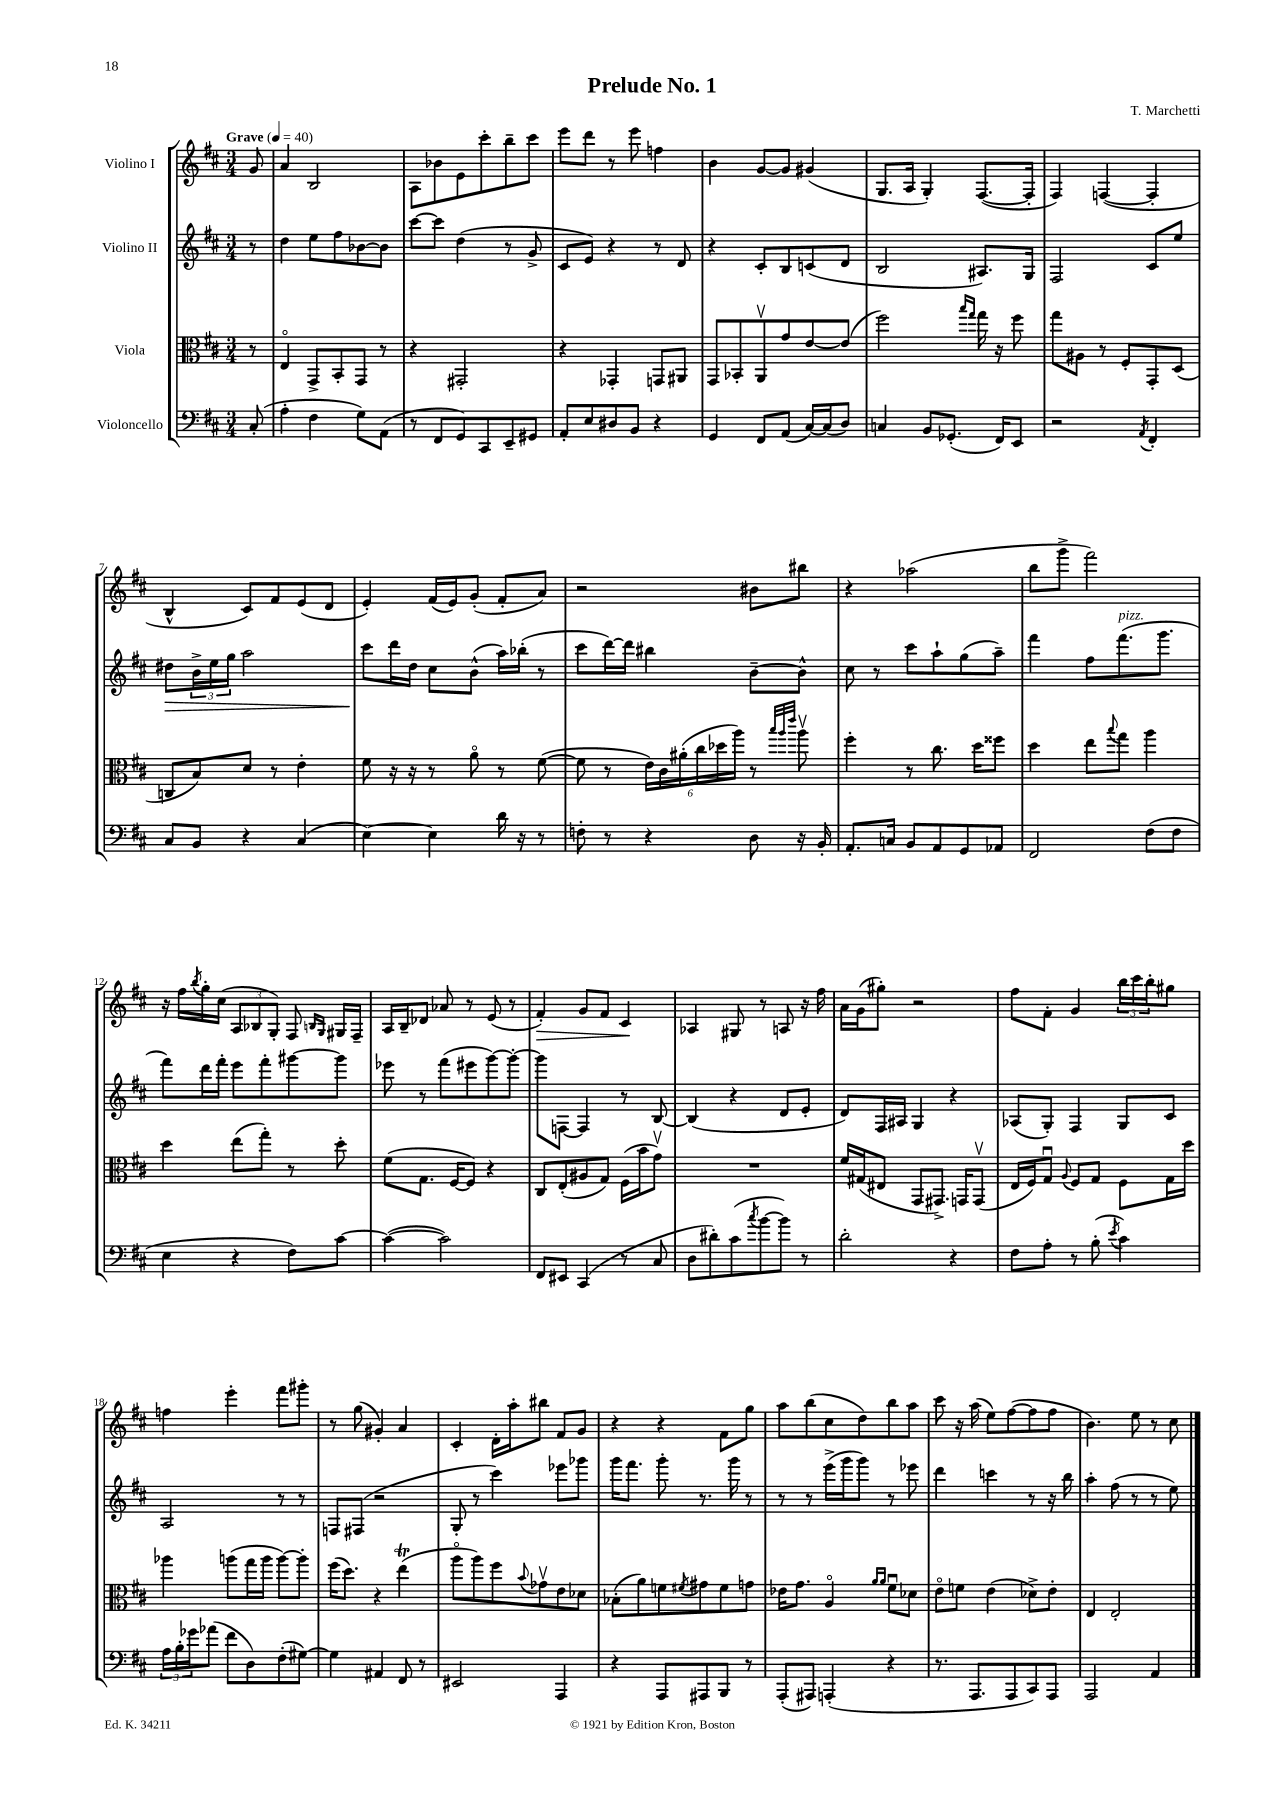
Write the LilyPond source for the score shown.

\header { title = "Prelude No. 1" composer = "T. Marchetti" }
<<
\new StaffGroup <<
\new Staff = "s0" \with { instrumentName = "Violino I" } {
    \clef treble \key d \major \numericTimeSignature \time 3/4 \partial 8 \tempo "Grave" 4 = 40
    g'8 |
    a'4 b2 |
    a8 bes'8 e'8 cis'''8-. b''8-- cis'''8 |
    e'''8 d'''8 r8 e'''8 f''4 |
    b'4 g'8~ g'8 gis'4( |
    g8. a16 g4-.) fis8.~( fis16-. |
    fis4) f4~( f4-. |
    b4-^ cis'8) fis'8 e'8( d'8 |
    e'4-.) fis'16( e'16) g'8-.( fis'8-. a'8) |
    r2 bis'8 bis''8 |
    r4 aes''2( |
    b''8 g'''8-> fis'''2) |
    r16 fis''16 \acciaccatura { b''8 } g''16-. cis''16( \tuplet 3/2 { a8 bes8 g8-.) } fis8 \grace { b16 g16 } gis16 fis16-- |
    a16 b16-- des'8 aes'8 r8 e'8( r8 |
    fis'4-.\>) g'8 fis'8 cis'4\! |
    aes4 gis8 r8 a8 r16 fis''16 |
    a'16 g'16( gis''8-.) r2 |
    fis''8 fis'8-. g'4 \tuplet 3/2 { b''16 cis'''16 b''16-. } gis''8 |
    f''4 e'''4-. fis'''8 gis'''8-. |
    r8 g''8( gis'4-.) a'4 |
    cis'4-. d'16-. a''16-. bis''8 fis'8 g'8 |
    r4 r4 fis'8 g''8 |
    a''8 b''8( cis''8 d''8) b''8 a''8 |
    cis'''8 r16 a''16( e''8) fis''8~( fis''8 fis''8 |
    b'4.) e''8 r8 cis''8 \bar "|." |
}
\new Staff = "s1" \with { instrumentName = "Violino II" } {
    \clef treble \key d \major \numericTimeSignature \time 3/4 \partial 8
    r8 |
    d''4 e''8 fis''8 bes'8~ bes'8 |
    cis'''8~ cis'''8 d''4( r8 g'8-> |
    cis'8 e'8) r4 r8 d'8 |
    r4 cis'8-. b8 c'8( d'8 |
    b2 ais8.) g16 |
    fis2 cis'8 e''8 |
    dis''8\> \tuplet 3/2 { b'16-> e''16 g''16 } a''2 |
    cis'''8\! d'''16 d''16 cis''8 b'8-^( a''16) bes''16-.( r8 |
    cis'''8 d'''16~) d'''16 bis''4 b'8~-- b'8-^ |
    cis''8 r8 cis'''8 a''8-! g''8( a''8--) |
    fis'''4 fis''8 fis'''8.^\markup { \italic "pizz." }( g'''8. |
    fis'''8) d'''16 fis'''16-. e'''8 fis'''8-. gis'''8~ gis'''8 |
    ees'''8 r8 fis'''8( eis'''8 g'''8~) g'''8~-. |
    g'''8 f8~ f4 r8 b8~ |
    b4( r4 d'8 e'8-. |
    d'8) fis16 ais16 g4 r4 |
    aes8( g8-.) fis4 g8 cis'8 |
    a2 r8 r8 |
    f8 fis8( r2 |
    g8-. r8 cis'''4) ees'''8 ges'''8 |
    g'''16 fis'''8. g'''8-. r8. g'''16 r8 |
    r8 r8 e'''16->( g'''16 g'''8) r8 ees'''8 |
    d'''4 c'''4 r8 r16 b''16 |
    a''4-. fis''8( r8 r8 e''8) \bar "|." |
}
\new Staff = "s2" \with { instrumentName = "Viola" } {
    \clef alto \key d \major \numericTimeSignature \time 3/4 \partial 8
    r8 |
    e4\flageolet g,8-> b,8-. g,8 r8 |
    r4 gis,2-. |
    r4 ges,4-. g,8 ais,8 |
    g,8 bes,8-. a,8\upbow g'8 e'8~ e'8( |
    fis''2) \grace { b''16 g''16 } g''16 r16 fis''8 |
    g''8 ais8 r8 fis8-. g,8-. d8( |
    c8 b8) d'8 r8 e'4-. |
    fis'8 r16 r16 r8 a'8\flageolet r8 fis'8~( |
    fis'8 r8 \tuplet 6/4 { e'16) cis'16 ais'16-.( cis''16 des''16 a''16) } r8 \grace { b''32 a''32 e'''32 } a''8\upbow |
    fis''4-. r8 cis''8. d''16 fisis''8 |
    d''4 e''8 \appoggiatura { b''8 } g''8 a''4 |
    d''4 e''8( g''8-.) r8 d''8-. |
    fis'8( g8. fis16~ fis8) r4 |
    cis8 e8-.( ais8 g8) fis16( b'16 g'8\upbow) |
    R2. |
    fis'16 gis16( eis8 g,8 gis,8.->) g,16 g,8\upbow( |
    e16 fis16) g8\downbow \appoggiatura { a8 } fis8 g8 fis8 g16 d''16 |
    aes''4 a''8( g''16 a''16 a''8~) a''8-. |
    fis''16( d''8.) r4 e''4\trill( |
    a''8\flageolet a''8) fis''8 \appoggiatura { b'8 } ges'8\upbow e'8 des'8 |
    bes8-.( a'8) f'8 \acciaccatura { fis'8 } gis'8 fis'8 g'8 |
    ees'16 g'8. a4\flageolet \grace { a'16 a'16 } fis'8\downbow des'8 |
    e'8\flageolet f'8 e'4( des'8->) e'8-. |
    e4 e2-. \bar "|." |
}
\new Staff = "s3" \with { instrumentName = "Violoncello" } {
    \clef bass \key d \major \numericTimeSignature \time 3/4 \partial 8
    cis8-.( |
    a4-. fis4 g8) a,8( |
    r8 fis,8 g,8) cis,8 e,8-- gis,8 |
    a,8-. e8 dis8 b,8 r4 |
    g,4 fis,8 a,8( cis16~) cis16( d8) |
    c4 b,8 ges,8.-.( fis,16) e,8 |
    r2 \acciaccatura { a,8 } fis,4-. |
    cis8 b,8 r4 cis4( |
    e4~) e4 d'16 r16 r8 |
    f8-. r8 r4 d8 r16 b,16-. |
    a,8.-. c16 b,8 a,8 g,8 aes,8 |
    fis,2 fis8( fis8 |
    e4 r4 fis8) cis'8~ |
    cis'4~( cis'2) |
    fis,8 eis,8 cis,4( r8 cis8 |
    d8 dis'8-.) cis'8( \acciaccatura { cis''8 } b'8~ b'8) r8 |
    d'2-. r4 |
    fis8 a8-. r8 b8-.( \acciaccatura { e'8 } cis'4) |
    \tuplet 3/2 { a16 b16-. ges'16 } aes'8( fis'8 d8) fis8-.( gis8~) |
    gis4 ais,4 fis,8 r8 |
    eis,2 a,,4 |
    r4 a,,8 ais,,8 b,,8 r8 |
    a,,8-.( ais,,8) a,,4-.( r4 |
    r8. a,,8. a,,8 cis,8) a,,8 |
    a,,2 a,4 \bar "|." |
}
>>
>>
